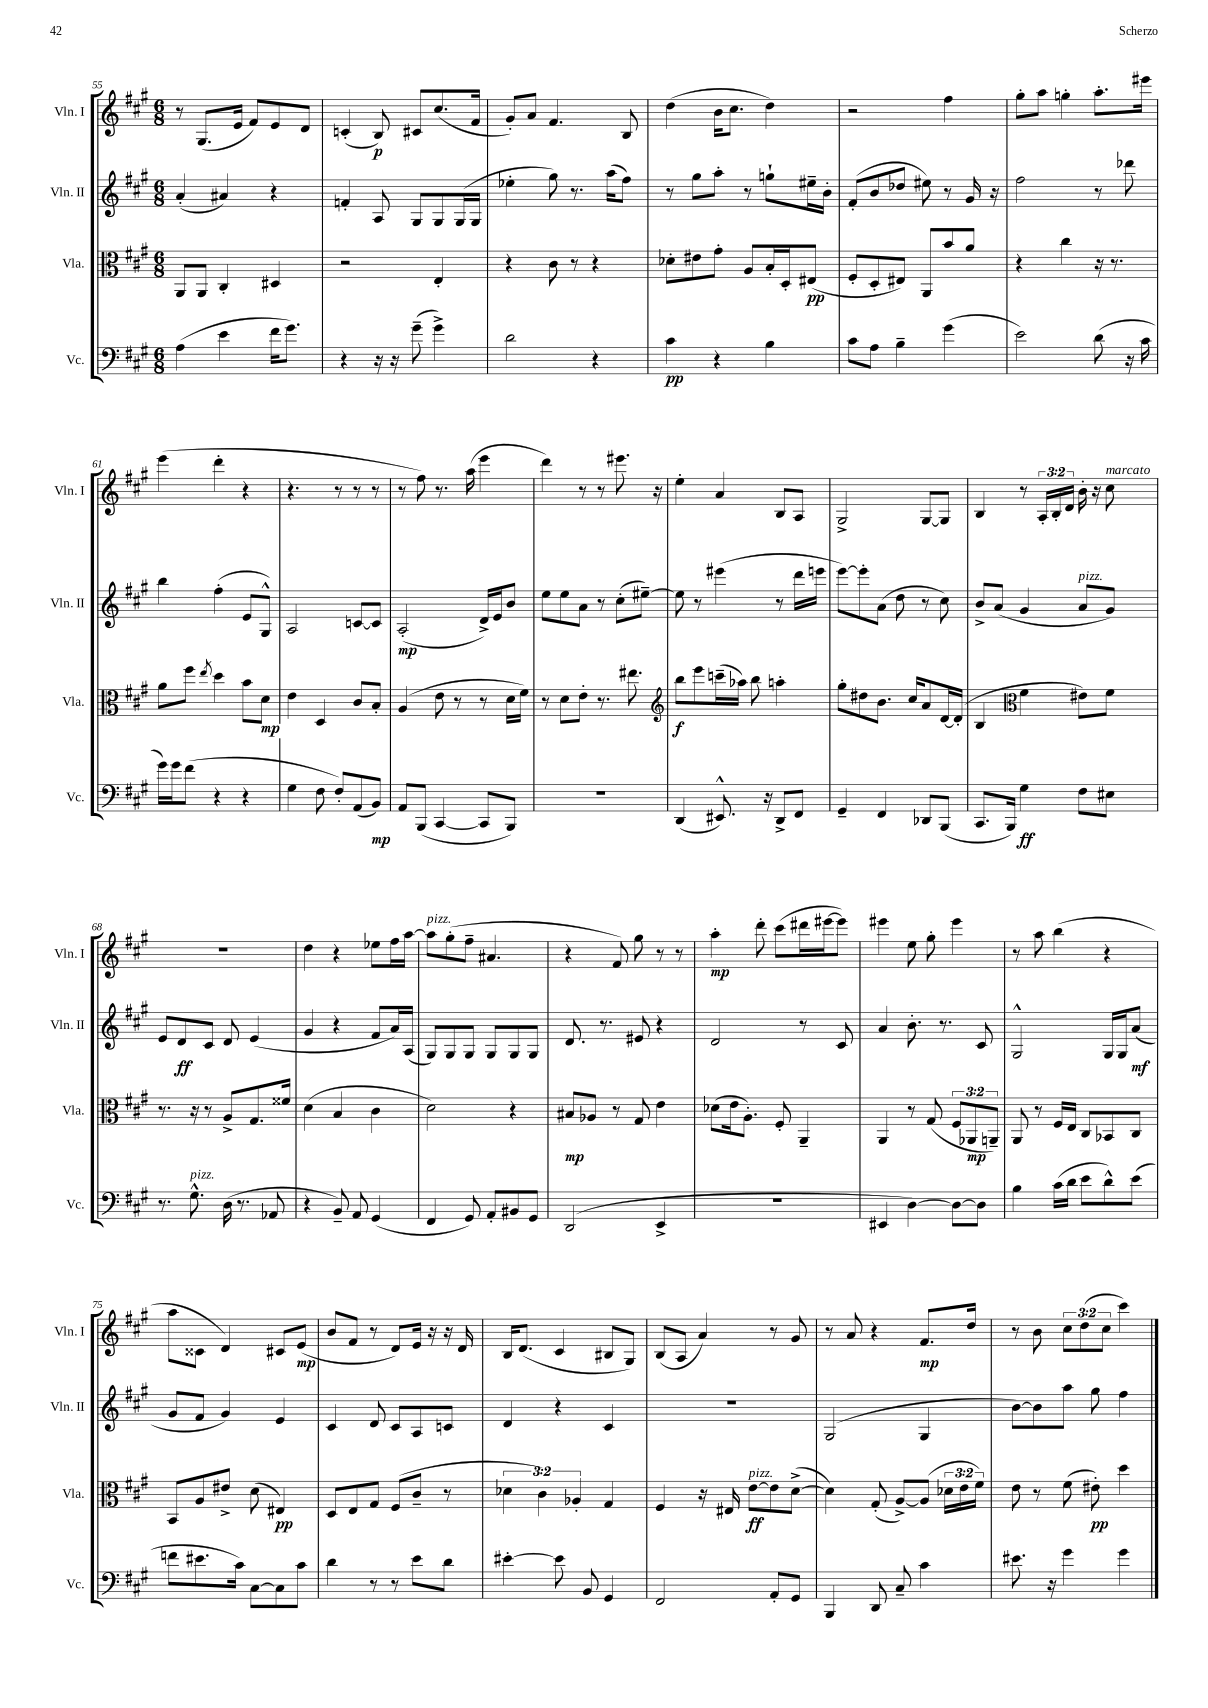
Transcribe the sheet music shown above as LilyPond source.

<<
\new StaffGroup <<
\new Staff = "s0" \with { instrumentName = "Vln. I" shortInstrumentName = "Vln. I" } {
    \clef treble \key a \major \numericTimeSignature \time 6/8 \override Staff.TupletNumber.text = #tuplet-number::calc-fraction-text
    \autoBeamOff r8 gis8.[( e'16] fis'8[) e'8 d'8] |
    c'4-.( b8\p) cis'8[ cis''8.( fis'16] |
    gis'8[-.) a'8] fis'4. b8 |
    d''4( b'16[ cis''8.] d''4) |
    r2 fis''4 |
    gis''8[-. a''8] g''4-. a''8.[-. eis'''16] |
    e'''4( d'''4-. r4 |
    r4. r8 r8 r8 |
    r8 fis''8) r8. a''16( e'''4 |
    d'''4) r8 r8 eis'''8. r16 |
    e''4-. a'4 b8[ a8] |
    gis2-> gis8[~ gis8] |
    b4 r8 \tuplet 3/2 { a16[-. b16-. d'16] } b'16-. r16 cis''8^\markup { \italic "marcato" } |
    R2. |
    d''4 r4 ees''8[ fis''16 a''16]~ |
    a''8[^\markup { \italic "pizz." } gis''8-.( fis''8]-- ais'4. |
    r4 fis'8) gis''8 r8 r8 |
    a''4-.\mp d'''8-. cis'''8[( dis'''16 eis'''16~ eis'''8]) |
    eis'''4 e''8 gis''8-. eis'''4 |
    r8 a''8 b''4( r4 |
    a''8[ cisis'8] d'4) cis'8[ e'8]\mp( |
    b'8[ fis'8] r8 d'8[) e'16] r16 r16 d'16 |
    b16[ d'8.]( cis'4 bis8[ gis8]) |
    b8[( a8] a'4) r8 gis'8 |
    r8 a'8 r4 fis'8.[\mp d''16] |
    r8 b'8 \tuplet 3/2 { cis''8[ d''8( cis''8] } cis'''4) \bar "|." |
}
\new Staff = "s1" \with { instrumentName = "Vln. II" shortInstrumentName = "Vln. II" } {
    \clef treble \key a \major \numericTimeSignature \time 6/8
    \autoBeamOff a'4-.( ais'4) r4 |
    f'4-. a8 gis8[ gis8 gis16( gis16] |
    ees''4-. gis''8) r8. a''16[( fis''8]) |
    r8 gis''8[ a''8]-. r8 g''8[-! eis''16-- b'16]-. |
    fis'8[-.( b'8 des''8] eis''8) r8 gis'16 r16 |
    fis''2 r8 des'''8 |
    b''4 fis''4-.( e'8[ gis8]-^) |
    a2 c'8[~ c'8] |
    a2-.\mp( d'16[->) e'16 b'8] |
    e''8[ e''8 a'8] r8 cis''8[-.( eis''8]~--) |
    eis''8 r8 eis'''4( r8 d'''16[ e'''16] |
    e'''8[~) e'''8-. a'8]( d''8 r8 cis''8) |
    b'8[-> a'8]( gis'4 a'8[^\markup { \italic "pizz." } gis'8]) |
    e'8[ d'8\ff cis'8] d'8 e'4( |
    gis'4 r4 fis'8[ a'16) a16]( |
    gis8[) gis8 gis8] gis8[ gis8 gis8] |
    d'8. r8. eis'8 r4 |
    d'2 r8 cis'8 |
    a'4 b'8.-. r8. cis'8 |
    gis2-^ gis16[ gis16 a'8]\mf( |
    gis'8[ fis'8] gis'4) e'4 |
    cis'4 d'8 cis'8[ a8 c'8] |
    d'4 r4 cis'4 |
    R2. |
    gis2( gis4 |
    b'8[~) b'8 a''8] gis''8 fis''4 \bar "|." |
}
\new Staff = "s2" \with { instrumentName = "Vla." shortInstrumentName = "Vla." } {
    \clef alto \key a \major \numericTimeSignature \time 6/8 \override Staff.TupletNumber.text = #tuplet-number::calc-fraction-text
    \autoBeamOff a,8[ a,8] cis4-. dis4 |
    r2 e4-. |
    r4 cis'8 r8 r4 |
    des'8[-. eis'8 gis'8]-. a8[ b16-. d16-. eis8]\pp( |
    fis8[-. d8-. eis8]) a,8[ b'8 a'8] |
    r4 cis''4 r16 r8. |
    a'8[ fis''8] \acciaccatura { e''8 } d''4 b'8[ d'8]\mp |
    e'4 d4 cis'8[ b8]-. |
    a4( e'8 r8 r8 d'16[ fis'16]) |
    r8 d'8[ e'8]-. r8. eis''8. |
    \clef treble b''8[\f e'''8 c'''16--( aes''16]) b''8 a''4-. |
    gis''8[-. dis''8 b'8.] cis''16[ a'8 d'16~ d'16]-.( |
    b4 \clef alto fis'4 eis'8[) fis'8] |
    r8. r16 r8 a8[-> gis8. fisis'16] |
    d'4( b4 cis'4 |
    d'2) r4 |
    bis8[\mp aes8] r8 gis8 e'4 |
    des'8[( e'16 a8.]-.) fis8-. a,4-- |
    a,4 r8 gis8( \tuplet 3/2 { fis8[ aes,8\mp a,8]--) } |
    a,8 r8 fis16[ e16] cis8[ bes,8 cis8] |
    b,8[ a8 eis'8]-> d'8( eis4\pp) |
    d8[ e8 gis8] fis8[( cis'8]-- r8 |
    \tuplet 3/2 { des'4 cis'4) aes4-. } gis4 |
    fis4 r16 eis16 e'8[~\ff^\markup { \italic "pizz." } e'8 d'8]~->( |
    d'4) gis8-.( a8[~->) a8]( \tuplet 3/2 { des'16[ e'16 fis'16]) } |
    e'8 r8 fis'8( eis'8-.\pp) d''4 \bar "|." |
}
\new Staff = "s3" \with { instrumentName = "Vc." shortInstrumentName = "Vc." } {
    \clef bass \key a \major \numericTimeSignature \time 6/8
    \autoBeamOff a4( e'4 fis'16[ gis'8.]) |
    r4 r16 r16 gis'8--( gis'4->) |
    d'2 r4 |
    cis'4\pp r4 b4 |
    cis'8[ a8] b4-- gis'4( |
    e'2) d'8( r16 cis'16 |
    gis'16[) gis'16 fis'8]( r4 r4 |
    gis4 fis8 fis8[-.) a,8( b,8]\mp) |
    a,8[ b,,8]( cis,4~ cis,8[ b,,8]) |
    R2. |
    d,4( eis,8.-^) r16 d,8[-> fis,8] |
    gis,4-- fis,4 des,8[ b,,8]( |
    cis,8.[ b,,16]) gis4\ff fis8[ eis8] |
    r8. gis8.-^^\markup { \italic "pizz." } d16( r8. aes,8 |
    r4 b,8--) a,8 gis,4( |
    fis,4 gis,8) a,8[-. bis,8 gis,8] |
    d,2( e,4-> |
    R2. |
    eis,4 d4~) d8[~ d8] |
    b4 cis'16[( d'16] e'8[ d'8-^) e'8]( |
    f'8[ eis'8. cis'16]) cis8[~ cis8 cis'8] |
    d'4 r8 r8 e'8[ d'8] |
    eis'4~-. eis'8 b,8 gis,4 |
    fis,2 a,8[-. gis,8] |
    b,,4 d,8 cis8-- cis'4 |
    eis'8. r16 gis'4 gis'4 \bar "|." |
}
>>
>>
\layout { \context { \Score currentBarNumber = #55 } }
